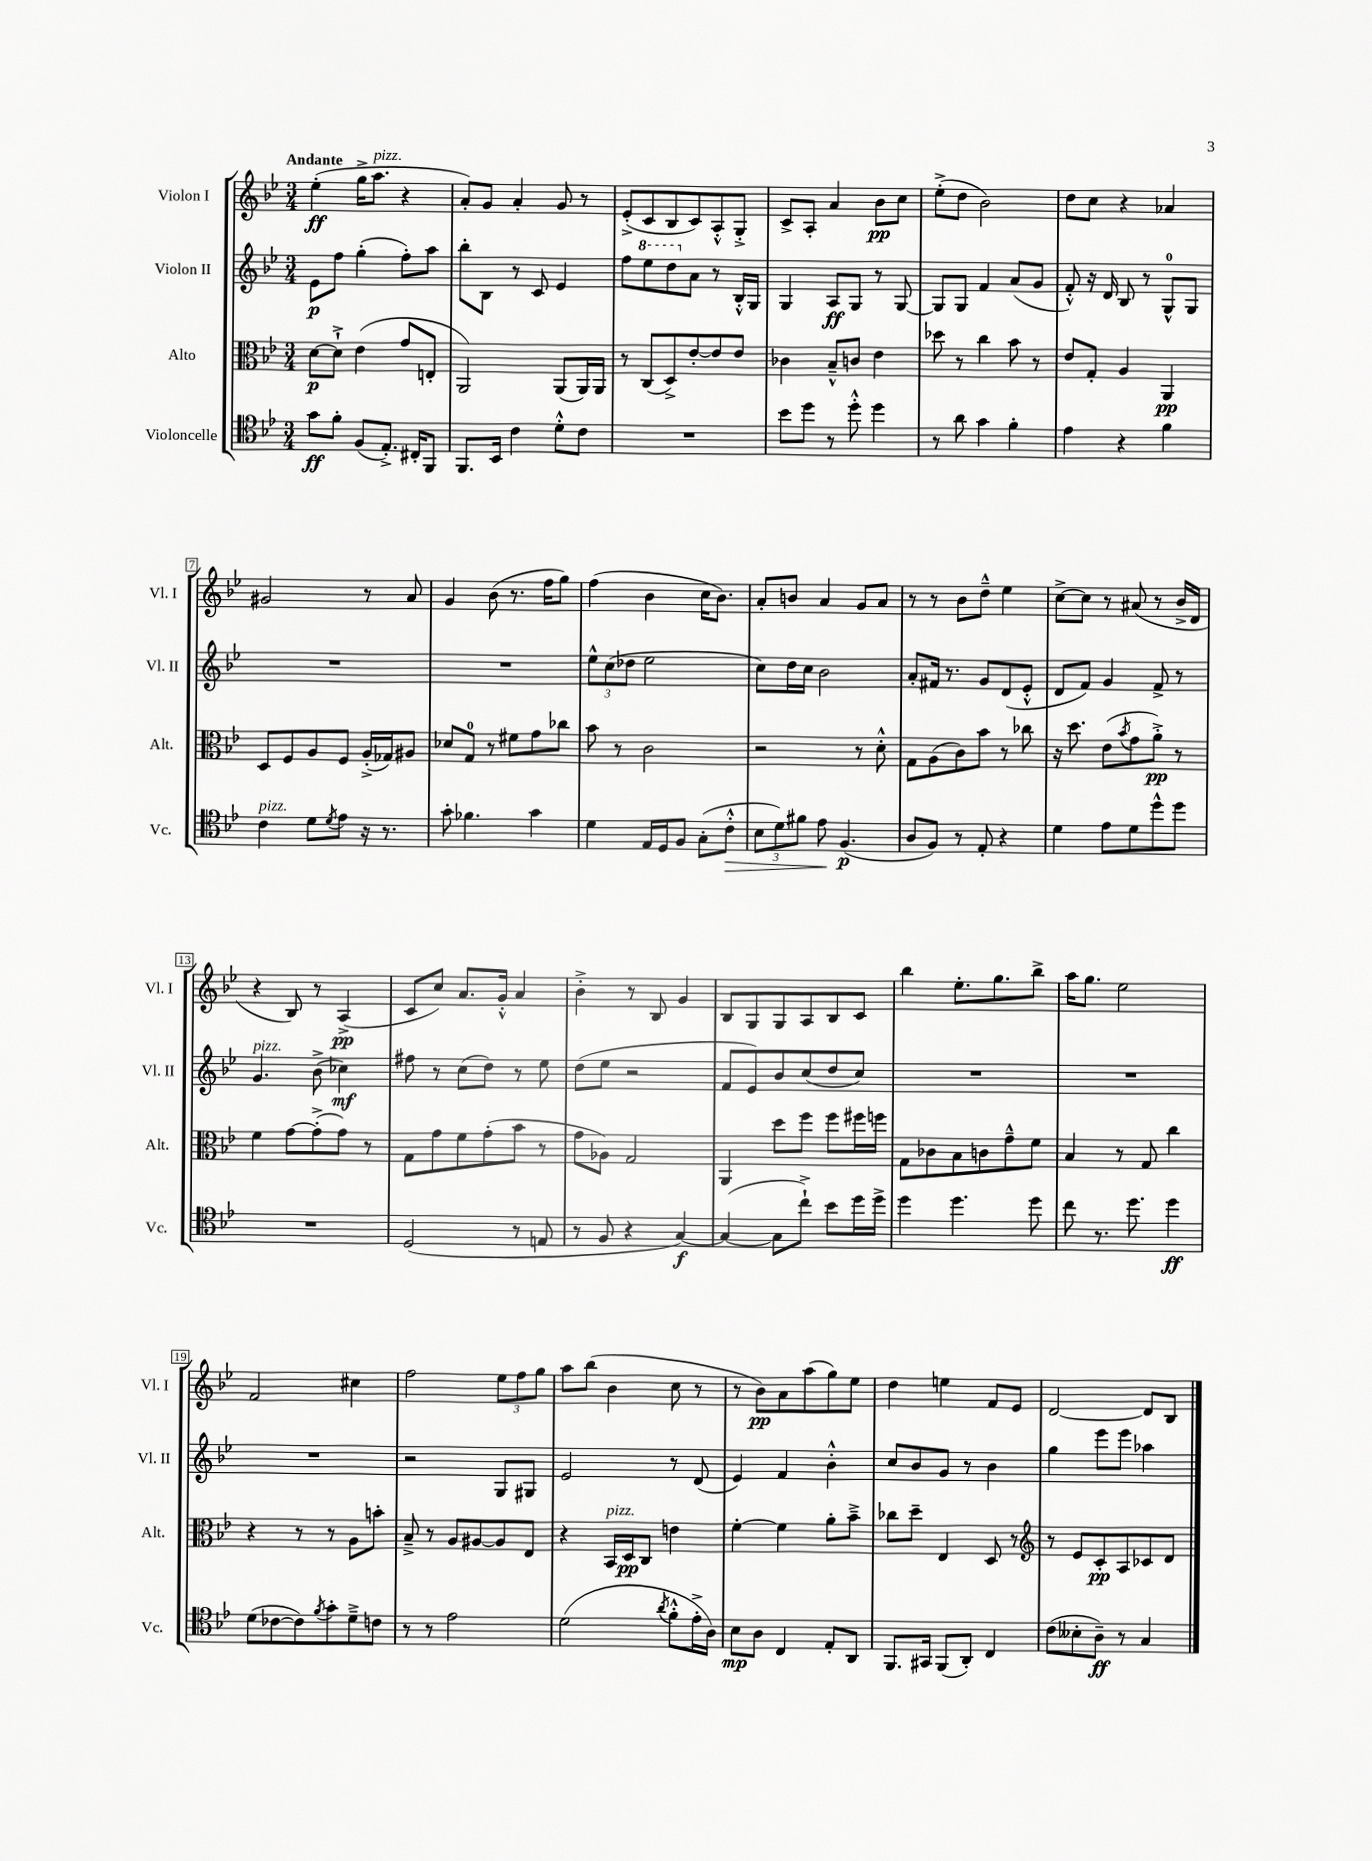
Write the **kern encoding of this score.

**kern	**kern	**kern	**kern
*staff4	*staff3	*staff2	*staff1
*clefC4	*clefC3	*clefG2	*clefG2
*k[b-e-]	*k[b-e-]	*k[b-e-]	*k[b-e-]
*M3/4	*M3/4	*M3/4	*M3/4
8g	[8d	8e-	(4ee-'
8f'	8d`^]	8ff	.
(8F	(4e-	(4gg'	16gg^
.	.	.	8.aa
8.E-'^)	.	.	.
.	8g	8ff')	4r
16C#'	.	.	.
8FF	8E'	8aa	.
=	=	=	=
8.FF	2AA)	8bb-'	8a')
.	.	8B-	8g
16BB-	.	.	.
4c	.	8r	4a'
.	.	8c	.
8d'^^	(8AA	4e-	8g
8c	16AA)	.	8r
.	16AA	.	.
=	=	=	=
2.r	8r	8ff	(8e-'^
.	(8C	8eee-	8c
.	8D^)	8ddd	8B-
.	[8e-'	8a	8c)
.	8e-]	8r	8A'^^
.	8e-	16B-'^^	8G'^
.	.	16G	.
=	=	=	=
8b-	4c-	4G	8c^
8dd	.	.	8A'
8r	8B-~^^	8A	4a
8dd'^^	8c	8G	.
4dd	4e-	8r	8b-
.	.	[8G	8cc
=	=	=	=
8r	8dd-	8G]	(8ee-'^
8a	8r	8G	8dd
4g	4cc	4f	2b-)
4f'	8b-	(8a	.
.	8r	8g	.
=	=	=	=
4e-	8e-	8f'^^)	8dd
.	8G'	16r	8cc
.	.	16d	.
4r	4A	8B-	4r
.	.	8r	.
4f	4AA	8G^^	4a-
.	.	8G	.
=	=	=	=
4c	8D	2.r	2g#
.	8F	.	.
8d	8A	.	.
8qd	.	.	.
8e-	8F	.	.
16r	(16A'^	.	8r
8.r	16G-)	.	.
.	8A#	.	8a
=	=	=	=
8g'	8d-	2.r	4g
4.f-	8G	.	.
.	8r	.	(8b-
.	8f#	.	8.r
4g	8g	.	.
.	.	.	16ff
.	8cc-	.	8gg)
=	=	=	=
4d	8b-	12ee-^^	(4ff
.	.	(12cc	.
.	8r	.	.
.	.	12dd-	.
16E-	2c	2ee-	4b-
16D	.	.	.
8F	.	.	.
(8G'	.	.	16cc
.	.	.	8.b-)
8c'^^	.	.	.
=	=	=	=
12B-	2r	8cc)	8a'
12d)	.	.	.
.	.	16dd	8b
12f#	.	.	.
.	.	16cc	.
8e-	.	2b-	4a
(4.F	.	.	.
.	8r	.	8g
.	8d'^^	.	8a
=	=	=	=
8A	8G	8a'	8r
8F)	(8A	16f#	8r
.	.	8.r	.
8r	8c)	.	8b-
8E-'	8b-	8g	8dd~^^
4r	8r	(8d	4ee-
.	8cc-	8e-'^^	.
=	=	=	=
4d	16r	8d	[8cc^
.	8.dd	.	.
.	.	8f)	8cc]
8e-	(8e-	4g	8r
.	8qb-	.	.
8d	8g	.	(8a#
8dd^^	8a'^)	8f^	8r
8dd	8r	8r	16b-^
.	.	.	16d
=	=	=	=
2.r	4f	4.g	4r
.	[8g	.	8B-)
.	(8g'^]	(8b-^	8r
.	8g)	4cc-)	(4A^
.	8r	.	.
=	=	=	=
(2D	8G	8ff#	8c
.	8g	8r	8cc)
.	8f	(8cc	8.a
.	(8g'	8dd)	.
.	.	.	16g'^^
8r	8b-	8r	4a
8E	8r	8ee-	.
=	=	=	=
8r	8g	(8dd	4b-'^
8F	8A-)	8ee-	.
4r	2G	2r	8r
.	.	.	8B-
[4G)	.	.	4g
=	=	=	=
(4G_	4AA	8f	8B-
.	.	8e-)	8G
8G]	8dd	8b-	8G
8cc`^)	8ff	(8cc	8A
8b-	8ff	8dd	8B-
16dd	16ff#	8cc)	8c
16dd^	16ff	.	.
=	=	=	=
4dd	8G	2.r	4bb-
.	8c-	.	.
4.dd	8B-	.	8.ee-'
.	8c	.	.
.	.	.	8.gg
.	8g~^^	.	.
8dd	8f	.	8bb-^
=	=	=	=
8cc	4B-	2.r	16aa
.	.	.	8.gg
8.r	.	.	.
.	8r	.	2ee-
8.dd	.	.	.
.	8G	.	.
4dd	4cc	.	.
=	=	=	=
(8d	4r	2.r	2f
[8c-	.	.	.
8c-])	8r	.	.
8qf	.	.	.
8g'	8r	.	.
8d~^	8A	.	4cc#
8c	8b'	.	.
=	=	=	=
8r	8B-~^	2r	2ff
8r	8r	.	.
2e-	8A	.	.
.	[8A#	.	.
.	8A#]	8G	12ee-
.	.	.	12ff
.	8E-	8G#	.
.	.	.	12gg
=	=	=	=
(2d	4r	2e-	8aa
.	.	.	(8bb-
.	16BB-	.	4b-
.	16D	.	.
.	8C	.	.
8qa	.	.	.
8f'^^	4e	8r	8cc
16e-'^	.	(8d	8r
16A)	.	.	.
=	=	=	=
8B-	[4f'	4e-)	8r
8A	.	.	8b-)
4C	4f]	4f	8a
.	.	.	(8aa
8E-'	8a'	4b-'^^	8gg)
8AA	8b-~^	.	8ee-
=	=	=	=
8.FF	8cc-	8cc	4dd
.	8dd~	8b-	.
16GG#	.	.	.
(8FF	4E-	8g	4ee
8AA')	.	8r	.
4C	8D	4b-	8f
.	8r	.	8e-
=	=	=	=
*	*clefG2	*	*
(8c	8r	4gg	[2d
8B--'	8e-	.	.
8A~)	8c'	8eee-	.
8r	8A	8eee-	.
4G	8c-	4aa-	8d]
.	8d	.	8B-
==	==	==	==
*-	*-	*-	*-
